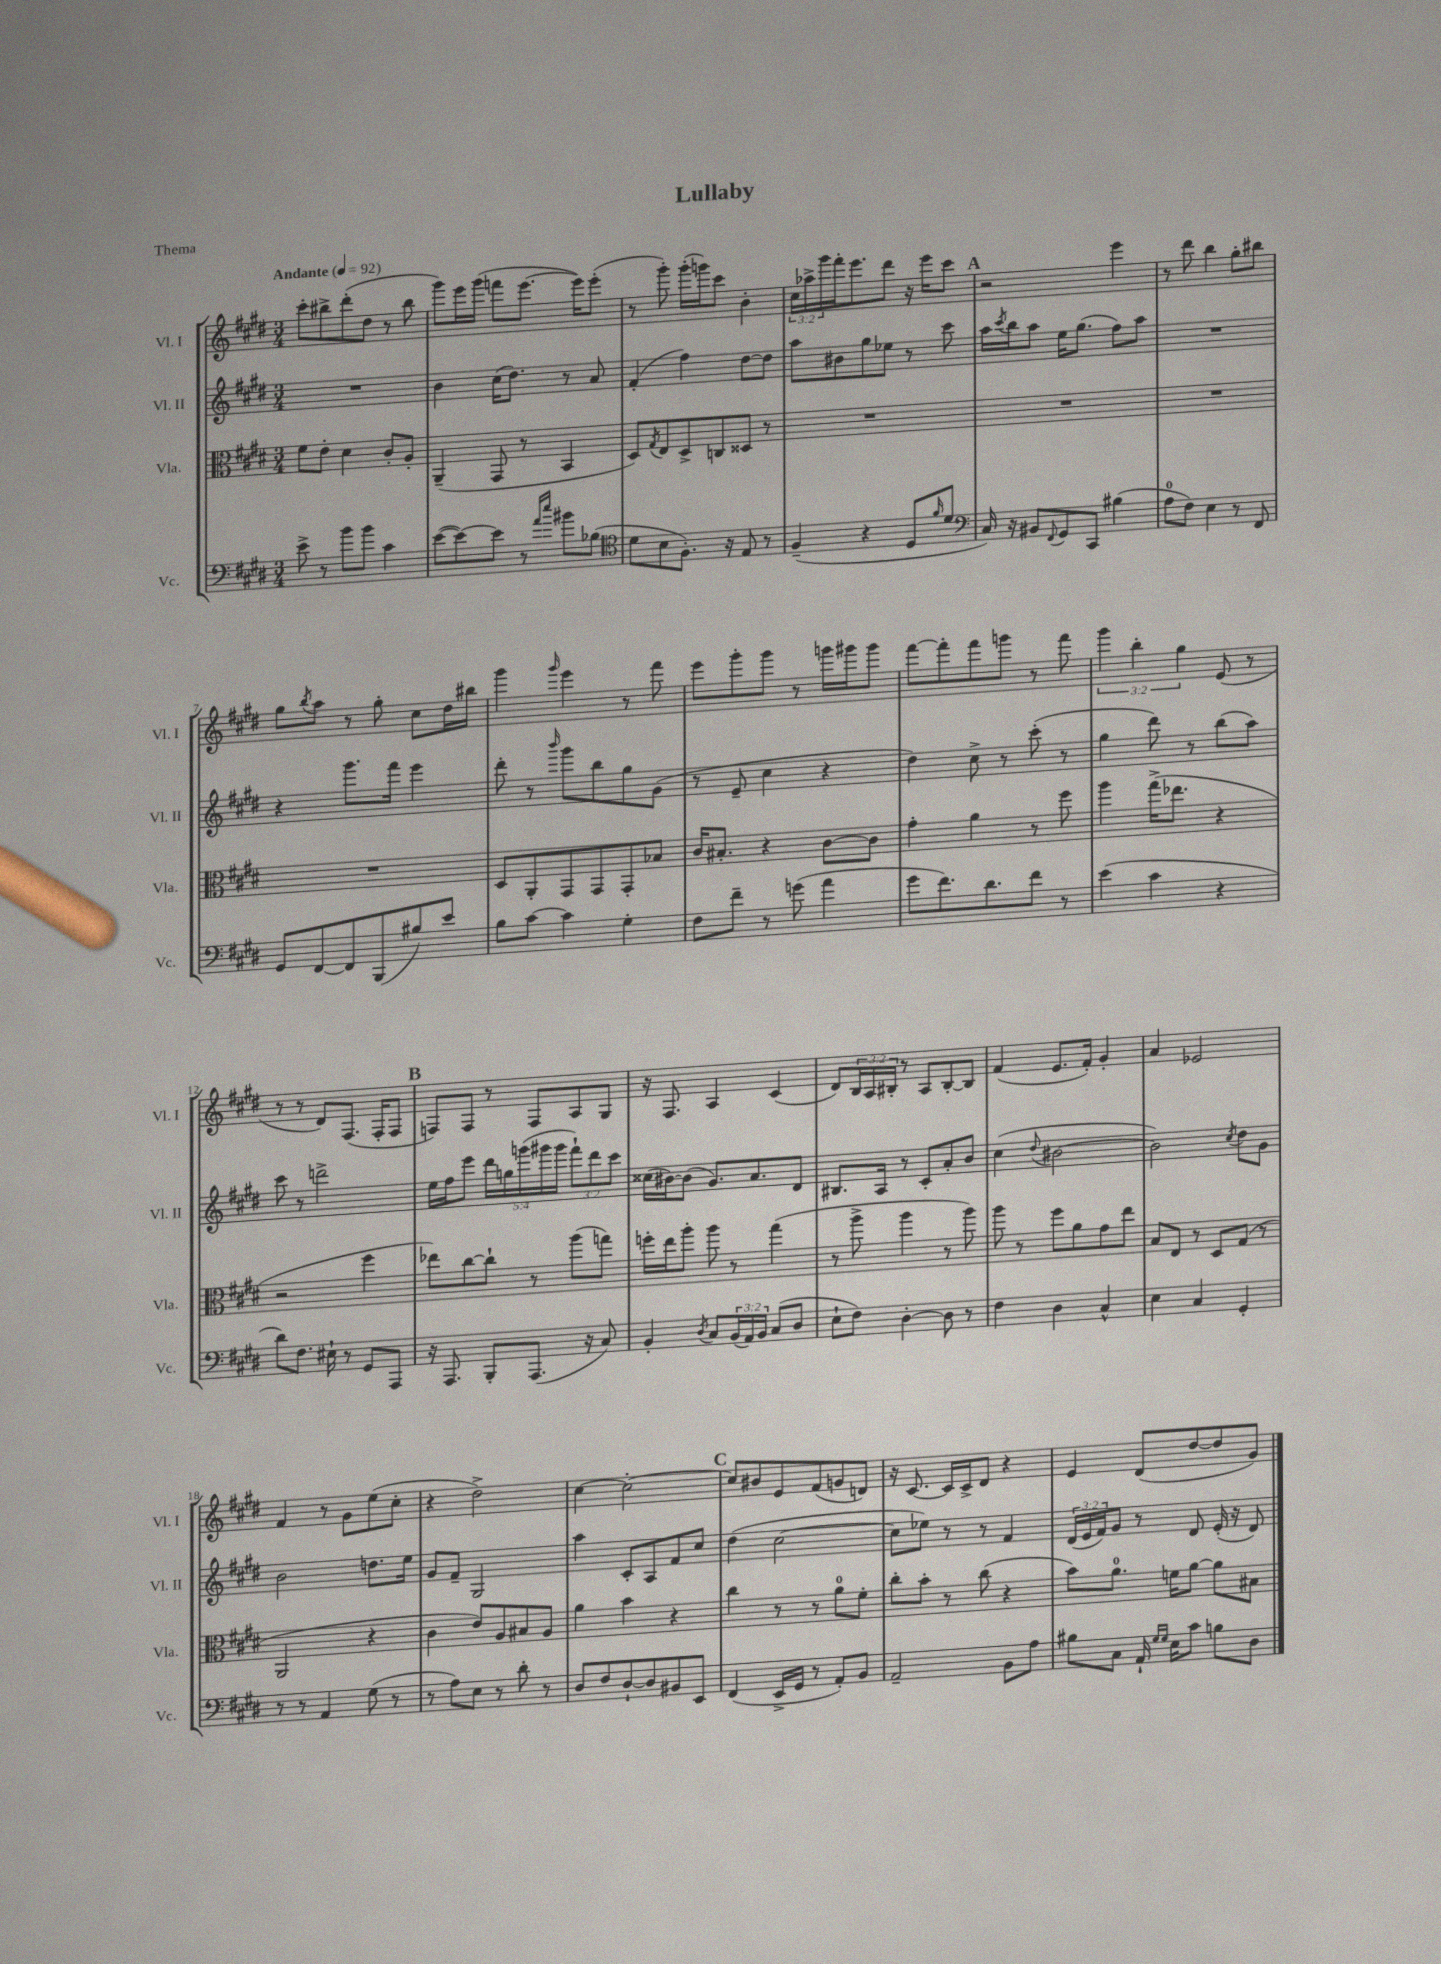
\header { title = "Lullaby" piece = "Thema" }
<<
\new StaffGroup <<
\new Staff = "s0" \with { instrumentName = "Vl. I" shortInstrumentName = "Vl. I" } {
    \clef treble \key e \major \numericTimeSignature \time 3/4 \override Staff.TupletNumber.text = #tuplet-number::calc-fraction-text \tempo "Andante" 4 = 92
    cis'''8-. bis''8-> dis'''8-.( dis''8 r8 bis''8 |
    gis'''8) e'''16 gis'''16( f'''8 e'''8.~ e'''16) e'''8-.( |
    r8 gis'''8-.) gis'''16-.( g'''16) cis'''8 b'4-. |
    \tuplet 3/2 { cis''16 aes''16-> gis'''16 } fis'''16-. e'''8. dis'''8 r16 e'''16 cis'''8 |
    \mark \markup { \bold "A" } r2 e'''4 |
    r8 dis'''8 b''4 gis''8-. bis''8 |
    gis''8 \acciaccatura { b''8 } a''8 r8 gis''8-. cis''8 dis''16 bis''16 |
    gis'''4 \grace { gis'''16 } e'''4 r8 fis'''8 |
    e'''8 gis'''8-. gis'''8 r8 g'''16 gis'''16 gis'''8 |
    fis'''8~ fis'''8-. fis'''8 g'''8 r8 fis'''8 |
    \tuplet 3/2 { gis'''4 b''4-. gis''4 } e'8( r8 |
    r8 r8 dis'8) fis8.( fis16-. fis8 |
    \mark \markup { \bold "B" } f8) f8 r8 f8 a8 gis8 |
    r16 fis8. a4 cis'4( |
    dis'8) \tuplet 3/2 { b16 a16 bis16-. } r8 a8 bis8~-. bis8 |
    fis'4( e'8. fis'16-.) gis'4-. |
    a'4 ees'2 |
    fis'4 r8 gis'8 e''8( cis''8-. |
    r4 dis''2->) |
    cis''4~ cis''2~-. |
    \mark \markup { \bold "C" } cis''8 bis'8 e'8 fis'8( g'8 d'8) |
    r16 cis'8.~ cis'16 cis'16-> dis'8 r4 |
    e'4 dis'8( dis''8~ dis''8 gis'8) \bar "|." |
}
\new Staff = "s1" \with { instrumentName = "Vl. II" shortInstrumentName = "Vl. II" } {
    \clef treble \key e \major \numericTimeSignature \time 3/4 \override Staff.TupletNumber.text = #tuplet-number::calc-fraction-text
    R2. |
    b'4 cis''16( dis''8.) r8 a'8 |
    fis'4-.( fis''4) dis''8~ dis''8 |
    a''8 bis'8 gis''8 ees''8 r8 cis'''8 |
    \mark \markup { \bold "A" } a''16 \acciaccatura { cis'''8 } b''16 a''8 e''16 gis''8.( fis''8) a''8 |
    R2. |
    r4 gis'''8. fis'''16 e'''4 |
    dis'''8-. r8 \grace { b'''16 } gis'''8 b''8 gis''8 gis'8( |
    r8 e'8-- cis''4 r4 |
    dis''4) cis''8-> r8 cis'''8-.( r8 |
    gis''4 dis'''8) r8 b''8( a''8) |
    cis'''8 r8 d'''2-> |
    \mark \markup { \bold "B" } e''16 fis''16 e'''8 \tuplet 5/4 { dis'''16 g''16 g'''16( gis'''16 gis'''16 } \tuplet 3/2 { fis'''8-!) dis'''8 cis'''8 } |
    cisis''16( bis'16~) bis'8( gis'8.) a'8. dis'8 |
    bis8. a16 r8 cis'8-. a'8-. b'8 |
    cis''4( \appoggiatura { dis''8 } bis'2~ |
    bis'2) \acciaccatura { cis''8 } dis''8 gis'8 |
    b'2 d''8. e''16 |
    gis'8 fis'8-- gis2 |
    a''4 cis'8-. a8 fis'8 cis''8 |
    \mark \markup { \bold "C" } dis''4( cis''2~ |
    cis''8 ees''8) r8 r8 fis'4 |
    \tuplet 3/2 { dis'16( e'16 fis'16) } gis'8 r8 dis'8 e'16-.( r16 dis'8) \bar "|." |
}
\new Staff = "s2" \with { instrumentName = "Vla." shortInstrumentName = "Vla." } {
    \clef alto \key e \major \numericTimeSignature \time 3/4
    fis'8 e'8-. dis'4 cis'8-. a8-. |
    a,4--( gis,8 r8 b,4 |
    dis8) \acciaccatura { gis8 } e8 dis8-> c8 disis8 r8 |
    R2. |
    \mark \markup { \bold "A" } R2. |
    R2. |
    R2. |
    dis8 a,8-. gis,8 gis,8 gis,8-. bes8 |
    cis'16 bis8.-. r4 cis'8~ cis'8 |
    gis'4-. a'4 r8 fis''8 |
    a''4 gis''16->( ees''8. r4 |
    r2 fis''4 |
    \mark \markup { \bold "B" } ees''8) cis''8~ cis''8-! r8 a''8( g''8) |
    f''16-. e''16 a''8-. a''8 r8 gis''4( |
    r8 a''8-> a''4 r8 a''8) |
    a''8 r8 fis''8 a'8 gis'8 e''8 |
    b8 e8 r8 dis8 gis8( r8 |
    a,2 r4 |
    cis'4 e'8) a8 bis8 a8 |
    a'4 b'4 r4 |
    \mark \markup { \bold "C" } cis''4 r8 r8 a'8-0 fis'8-. |
    cis''8-. b'8-. r8 cis''8( r4 |
    b'8) a'8.-0 f'16 a'8~ a'8 bis8 \bar "|." |
}
\new Staff = "s3" \with { instrumentName = "Vc." shortInstrumentName = "Vc." } {
    \clef bass \key e \major \numericTimeSignature \time 3/4 \override Staff.TupletNumber.text = #tuplet-number::calc-fraction-text
    e'8-> r8 b'8 b'8 cis'4 |
    e'8~( e'8~) e'8 r8 \grace { a'16 e''16 } bis'8 bes8( |
    \clef tenor dis'8 b8 fis8.-.) r16 e8 r8 |
    fis4--( r4 dis8 \grace { fis'16 } dis'8 |
    \mark \markup { \bold "A" } \clef bass cis16) r16 bis,8 \appoggiatura { fis,8 } gis,8 cis,8 bis4( |
    a8-0 fis8) e4 r8 fis,8 |
    gis,8 fis,8~ fis,8 b,,8( bis8) e'8 |
    b8 cis'8~ cis'4 gis4-. |
    fis8 fis'8-- r8 g'8( a'4 |
    gis'8 fis'8.) dis'8. fis'8 r8 |
    e'4( cis'4 r4 |
    dis'8) fis8. eis16-! r8 gis,8 a,,8 |
    \mark \markup { \bold "B" } r16 a,,8. b,,8-. a,,8.( r16 cis8) |
    b,4-. \acciaccatura { dis8 } cis8 \tuplet 3/2 { b,16( a,16) b,16 } cis8( dis8 |
    e8-! fis8) dis4~-. dis8 r8 |
    fis4 dis4 cis4-^ |
    e4 cis4 gis,4-. |
    r8 r8 a,4 gis8( r8 |
    r8 a8) e8 r8 dis'8-. r8 |
    dis8 fis8 dis8~-! dis8 bis,8 e,8 |
    \mark \markup { \bold "C" } fis,4( e,16-> gis,16 r8 a,8-.) b,8 |
    a,2-- b,8 a8 |
    bis8 cis8 a,16-! \grace { gis16 gis16 } e16 cis'8 b8 dis8 \bar "|." |
}
>>
>>
